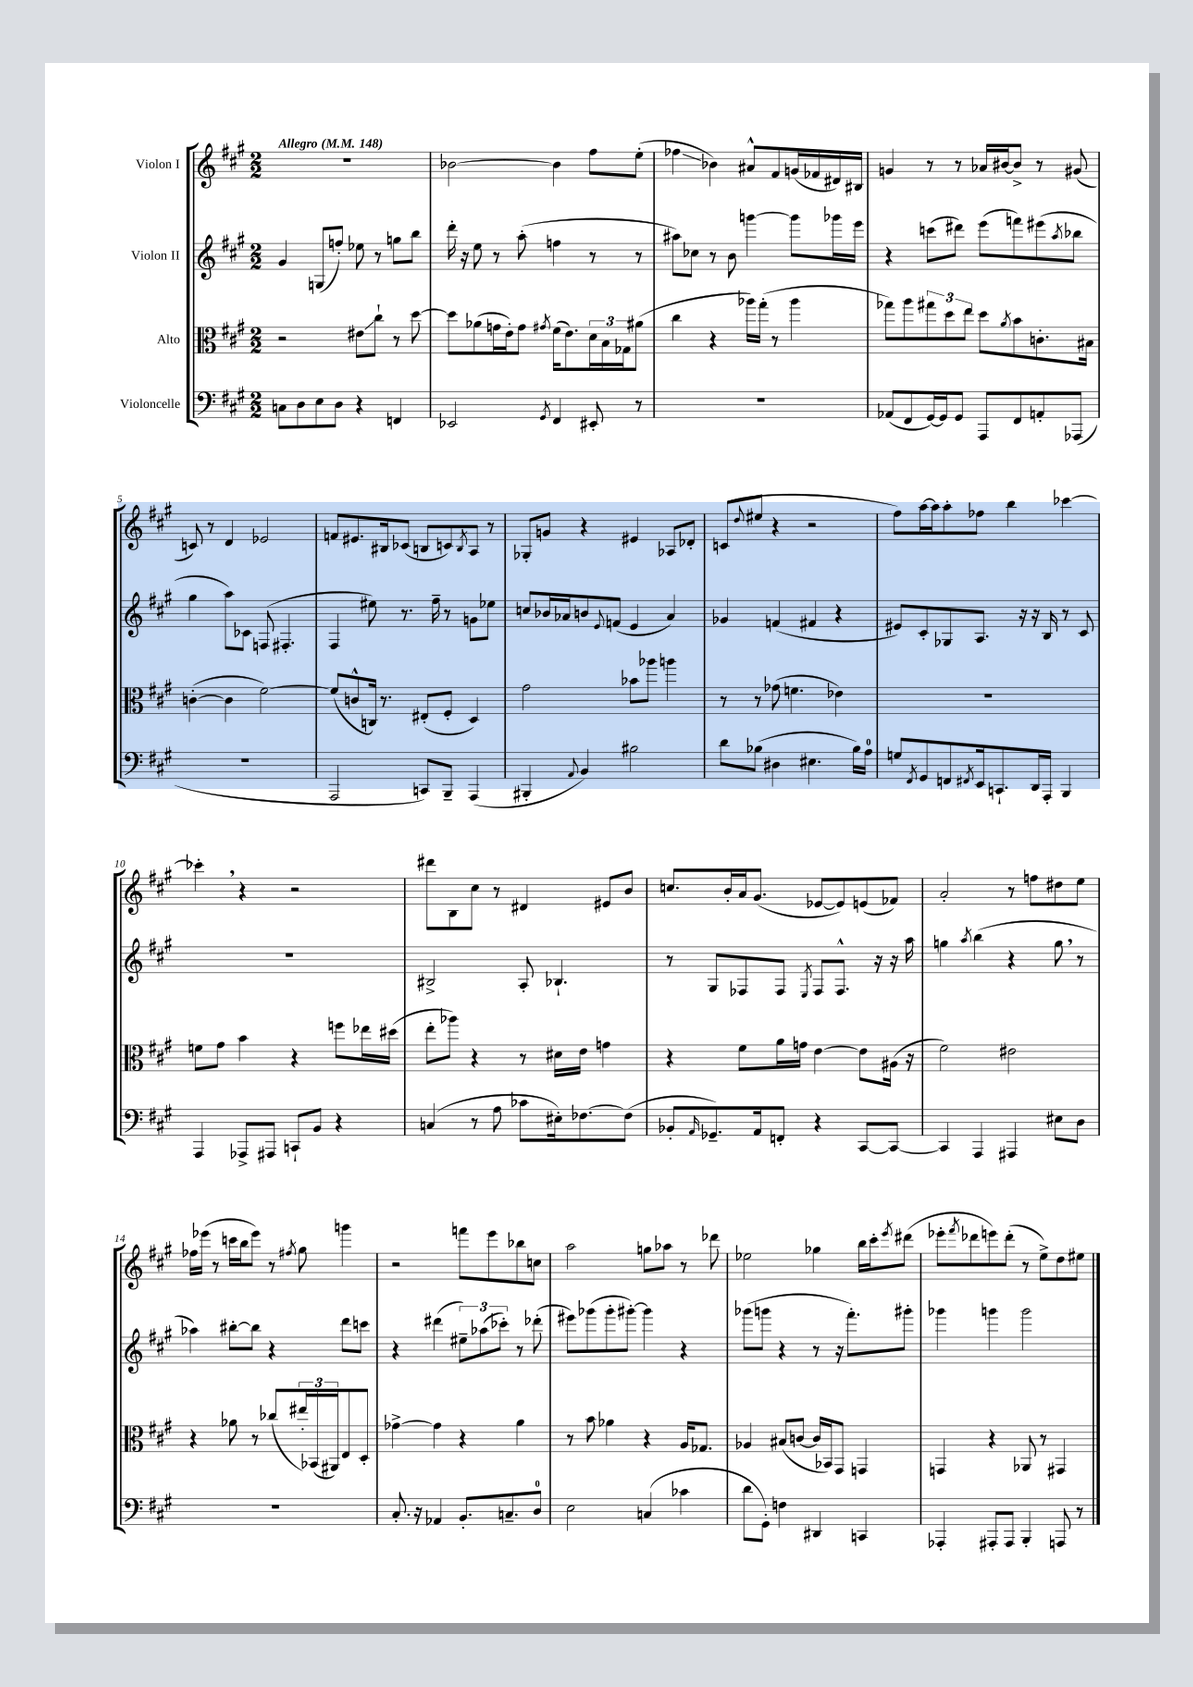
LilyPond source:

<<
\new StaffGroup <<
\new Staff = "s0" \with { instrumentName = "Violon I" } {
    \clef treble \key a \major \numericTimeSignature \time 2/2 \tempo "Allegro" 4 = 148
    R1 |
    bes'2~ bes'4 fis''8 e''8-.( |
    fes''4\glissando bes'4) ais'8-^ fis'8 g'16( fes'16 dis'16) bis16 |
    g'4 r8 r8 aes'16 bis'16~ bis'8-> r8 gis'8( |
    c'8) r8 d'4 ees'2 |
    f'8 eis'8. bis16 ces'8( b8 c'8) \acciaccatura { b8 } a8 r8 |
    ges8-. g'8 r4 eis'4 aes8 des'8-. |
    c'8( \appoggiatura { d''8 } eis''8 r4 r2 |
    fis''8) a''16~ a''16 a''8-. fes''8 b''4 ces'''4~ |
    ces'''4-. \breathe r4 r2 |
    dis'''8 b8 cis''8 r8 dis'4 eis'8 b'8 |
    c''8. b'16-. a'16 gis'8.( ees'8~ ees'8) e'8( fes'8) |
    a'2-. r8 f''8 dis''8 e''8 |
    fes''16 ees'''16( r8 c'''16 b''16 ees'''8) r8 \acciaccatura { fis''8 } gis''8 g'''4 |
    r2 f'''8 e'''8 bes''8 c''8 |
    a''2 g''8 aes''8 r8 des'''8 |
    ees''2 ges''4 b''16 cis'''16-. \acciaccatura { e'''8 } dis'''8( |
    ees'''8-. \acciaccatura { fis'''8 } des'''8 e'''8) des'''8-.( r8 e''8->) d''8 eis''8 \bar "|." |
}
\new Staff = "s1" \with { instrumentName = "Violon II" } {
    \clef treble \key a \major \numericTimeSignature \time 2/2
    gis'4 g8( f''8-.) ees''8 r8 g''8 b''8 |
    d'''16-. r16 e''8 r8 a''8-.( f''4 r8 r8 |
    ais''8) ces''8 r8 b'8 g'''4~ g'''8 ges'''16 e'''16 |
    r4 c'''8( dis'''8) e'''8( f'''8) eis'''8( \acciaccatura { a''8 } bes''8 |
    gis''4 a''8) ces'8 f8( fis4.-. |
    fis4 eis''8) r8. fis''16-- r8 g'8 ees''8 |
    c''8 bes'16 aes'16 b'8 \appoggiatura { e'8 } f'8( e'4 aes'4) |
    ges'4 f'4( fis'4 r4 |
    eis'8) cis'8-. ges8 a8. r16 r16 b16 r8 cis'8 |
    R1 |
    bis2-> a8-. bes4.-! |
    r8 gis8 fes8 fes8 \acciaccatura { e8 } fes8 fes8.-^ r16 r16 a''16 |
    g''4 \acciaccatura { a''8 } b''4( r4 g''8 \breathe r8 |
    aes''4) bis''8~-. bis''8 r4 d'''8 c'''8 |
    r4 dis'''4( \tuplet 3/2 { eis''8--) aes''8( ces'''8-.) } r8 des'''8-.( |
    eis'''8) ges'''8( ges'''8-. gis'''8~-.) gis'''4 r4 |
    ges'''8( g'''8 r4 r8 r16 fis'''8.-.) gis'''8-. |
    ges'''4 g'''4 g'''2 \bar "|." |
}
\new Staff = "s2" \with { instrumentName = "Alto" } {
    \clef alto \key a \major \numericTimeSignature \time 2/2
    r2 eis'8\glissando cis''8-! r8 d''8~ |
    d''8 aes'8( g'16 e'16-.) g'8 \acciaccatura { gis'8 } fis'16( e'8.) \tuplet 3/2 { d'16 b16 ges16 } ais'8( |
    cis''4 r4 aes''16) gis''16-.( r8 aes''4 |
    ges''8) a''8 \tuplet 3/2 { gis''8 d''8 e''8 } d''8 \acciaccatura { a'8 } b'8 c'8.-. bis16 |
    c'4~-.( c'4 fis'2~) |
    fis'8( c'8-^ c16) r8. eis8-.( fis8-. d4) |
    gis'2 bes'8 aes''8 a''4 |
    r8 r8 ges'8( f'4. ees'4) |
    R1 |
    f'8 gis'8 b'4 r4 f''8 ees''16 dis''16( |
    e''8-. aes''8) r4 r8 dis'16 e'16 g'4 |
    r4 fis'8 a'16 g'16 e'4~ e'8 ais16( r16 |
    fis'2) eis'2 |
    r4 aes'8 r8 ces''8( \tuplet 3/2 { eis''16-.) bes,16( ais,16) } e8 d8-. |
    ges'4~-> ges'4 r4 a'4 |
    r8 b'8 aes'4 r4 a16 ges8. |
    aes4 bis8( c'8~ c'16 bes,16) gis,8 g,4 |
    g,4 r4 aes,8 r8 gis,4 \bar "|." |
}
\new Staff = "s3" \with { instrumentName = "Violoncelle" } {
    \clef bass \key a \major \numericTimeSignature \time 2/2
    c8 d8 e8 d8 r4 f,4 |
    ees,2 \acciaccatura { gis,8 } fis,4 eis,8-. r8 |
    R1 |
    aes,8( fis,8 gis,16~) gis,16 gis,8 a,,8 fis,8 a,8-. aes,,8( |
    R1 |
    a,,2 c,8) b,,8-- a,,4( |
    bis,,4-. \appoggiatura { a,8 } b,4) bis2 |
    d'8 bes8( dis4 eis4. bes16) a16-0 |
    g8 \acciaccatura { fis,8 } gis,8 f,8 \acciaccatura { fis,8 } e,16 c,8.-! d,16 a,,16-. b,,4 |
    a,,4 aes,,8-> ais,,8 c,8-! b,8 r4 |
    c4( r8 a8 ces'8 eis16-.) fes8.~ fes8( |
    bes,8-. \grace { a,16 } ges,8.--) a,16 f,8-. r4 cis,8~ cis,8~ |
    cis,4 a,,4 ais,,4 eis8 d8 |
    R1 |
    cis8.-. r16 aes,4 b,8.-. c8.-- d8-0 |
    e2 c4( ces'4 |
    d'8 gis,8-.) f4 dis,4 c,4 |
    aes,,4-. ais,,8-. ais,,8 b,,4-. a,,8 r8 \bar "|." |
}
>>
>>
